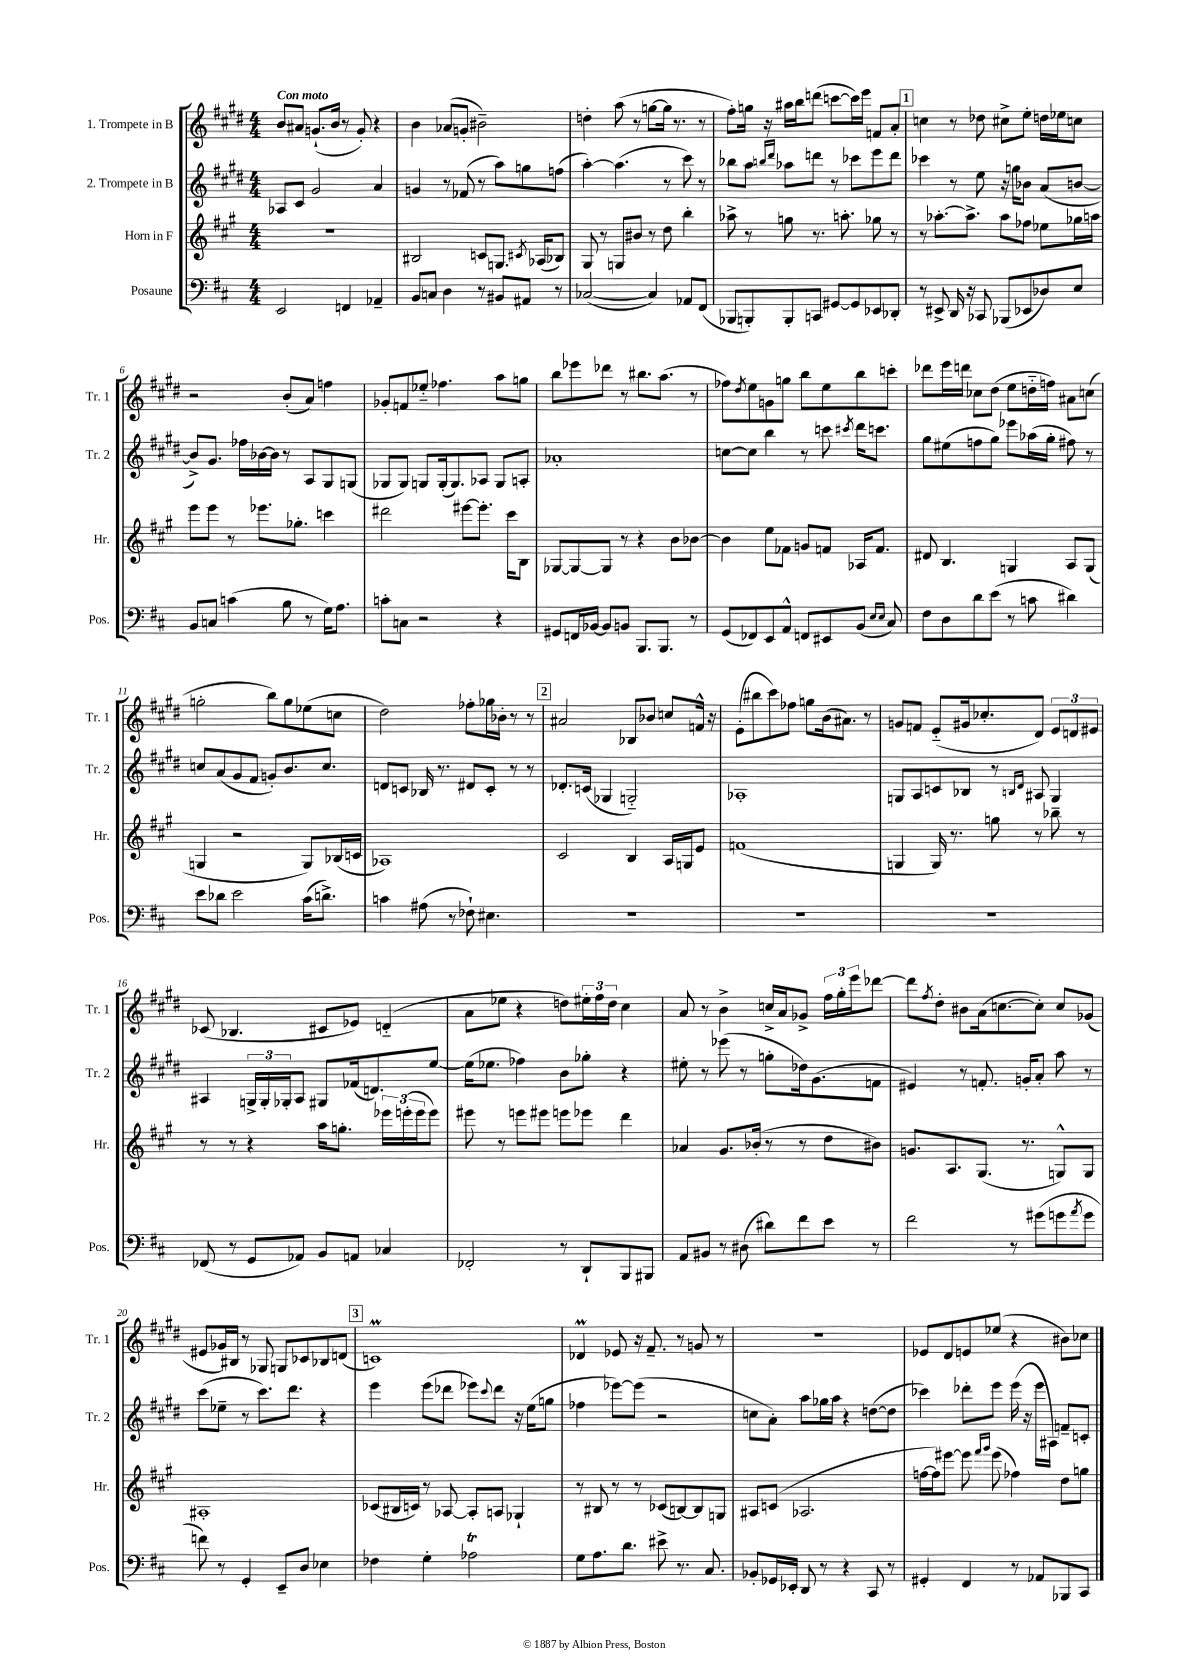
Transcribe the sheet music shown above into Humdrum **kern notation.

**kern	**kern	**kern	**kern
*staff4	*staff3	*staff2	*staff1
*clefF4	*clefG2	*clefG2	*clefG2
*k[f#c#]	*k[f#c#g#]	*k[f#c#g#d#]	*k[f#c#g#d#]
*M4/4	*M4/4	*M4/4	*M4/4
2EE/	1r	8A-/L	8b/L
.	.	8c#/J	8a#/J
.	.	2g#/	(8.g`/L
.	.	.	16b/Jk
4FF/	.	.	8r
.	.	.	8g'/)
4AA-~/	.	4a/	4r
=	=	=	=
8BB/L	2B#/	4g/	4b\
8C/J	.	.	.
4D\	.	8r	(8a-/L
.	.	(8f-/	8g'/J
8r	8c/L	8r	2b#~\)
8BB#/L	8.G/J	8aa\L)	.
8AA#/J	.	8gg\	.
.	8qc#/	.	.
.	(16A-/LK	.	.
8r	8B-/J)	(8ff\J	.
=	=	=	=
([2C-/	8G#/	[4aa'\)	4dd'\
.	8r	.	.
.	8G/L	(4.aa\]	(8aa\
.	8b#/J	.	8r
4C-/])	8r	.	[8gg\L
.	8dd\	8r	16gg\]Jk
.	.	.	8.r
8AA-/L	4bb'\	8ccc#\)	.
(8FF#/J	.	8r	8r
=	=	=	=
8BBB-/L	8aa-^\	8bb-\L	8ff#'\L)
8BBB'/)	8r	8aa\J	16gg\Jk
.	.	.	16r
.	.	16qqbb/LL	.
.	.	16qqddd#/JJ	.
8BBB'/	8gg\	8aa-\L	16aa#\LL
.	.	.	16bb\J
8CC/J	8.r	8ddd\J	(8ddd\J
[8GG#/L	.	8r	[8ccc\L
.	8.aa'\	.	.
8GG#/]	.	8ccc-\L	16ccc\]L)
.	.	.	16eee\JJ
8EE-/	8gg-\	8eee\	8f/L
8DD-'/J	8r	8ddd\J	8a'/J
=	=	=	=
8r	8r	4ccc-\	4cc\
8EE#^/	[8.aa-'\L	.	.
16DD/	.	8r	8r
16r	8.aa-^\]J	.	.
8CC-/	.	8ee\	8dd-\
(8BBB-/L	8aa-\L	16r	8cc#^\L
.	.	16gg\LK	.
8EE-/	8ff-\J	8b-\J	8ee'\J
8D-/)	8ee-\L	(8a/L	16dd\LL
.	.	.	16ee-\J
8E/J	16gg-\L	[8b/J	8cc\J
.	16aa\JJ	.	.
=	=	=	=
8BB/L	8eee\L	8b^/]L)	2r
8C/J	8eee\J	8.g#/J	.
(4c\	8r	.	.
.	.	16ff-\LL	.
.	8.eee-\L	[16b-\	.
.	.	16b-\]JJ	.
8B\	.	8r	(8b'/L
.	8.gg-'\J	.	.
8r	.	8A/L	8a/J)
16G\LK)	4ccc\	8G#/	4ff\
8.A\J	.	.	.
.	.	(8G/J	.
=	=	=	=
8c'\L	2ddd#\	8G-/L	8g-'/L
8C\J	.	8G-/J)	8f/
2r	.	8G/L	8ee-'~/J
.	.	(16G'/k	4.ff-\
.	.	8.G/)	.
.	[8eee#\L	.	.
.	8.eee#'\]J	8A-/J	.
4r	.	8G/L	8aa\L
.	16ccc#\LK	.	.
.	8B\J	8A'/J	8gg\J
=	=	=	=
8GG#/L	[8G-/L	1a-'	8bb\L
16FF/L	8G-/_	.	8eee-\
[16BB-/JJ	.	.	.
8BB-/]L	8G-/]J	.	8ddd-\J
8BB/J	8r	.	8r
8.BBB/L	4r	.	8.bb#\L
8.BBB/J	.	.	(8.aa\J
.	8b\L	.	.
8r	[8b-\J	.	8r
=	=	=	=
(8GG/L	4b-\]	[8cc\L	8ff-\L)
.	.	.	8qdd#/
8FF-/)	.	8cc\]J	8ee\
8EE/	8ee\L	4bb\	8g\
8AA^^/J	8f-\J	.	8gg\J
8FF/L	8g/L	8r	8bb\L
8EE#/	8f/J	8ccc\	8ee\
.	.	8qccc#/	.
(8BB/J	16A-/LK	16ddd#\LK	8bb\
.	8.f/J	8.ccc\J	.
16qqE/LL	.	.	.
16qqE/JJ	.	.	.
8C#/)	.	.	8ccc'\J
=	=	=	=
8F#\L	8d#/	8gg#\L	8ddd-\L
8D\	4.B/	(8ee#\	16eee\L
.	.	.	16ddd\JJ
8d\	.	8ff\	8cc-\L
(8e\J	.	8gg#\J)	(8dd#\J
8r	4G/	8eee-\L	8ee\L
8c\	.	(16aa-\L	16dd'~\L
.	.	16gg#'\JJ	16ff\JJ)
4d#\)	8A/L	8ff#\)	8a#\L
.	(8G/J	8r	(8cc\J
=	=	=	=
8e\L	4G/	8cc/L	2gg'\
8d-\J	.	(8a/	.
2e\	2r	8g#/	.
.	.	8f#/J	.
.	.	8g'/L)	8bb\L)
.	.	8.b/	8gg\
(16c#\LK	8G/L)	.	(8ee-\
8.d^\J)	.	8.cc/J	.
.	(16B-/L	.	8cc\J
.	16c/JJ	.	.
=	=	=	=
4c\	1A-)	8d/L	2dd#\)
.	.	8c/J	.
(8A#\	.	16B-/	.
.	.	8.r	.
8r	.	.	.
8F-`\)	.	8d#/L	8ff-'\L
4.E#\	.	8c'/J	16gg-\L
.	.	.	16b-'\JJ
.	.	8r	8r
.	.	8r	8r
=	=	=	=
1r	2c#/	8.d-'/L	2a#/
.	.	(16c/Jk	.
.	.	4G-/	.
.	4B/	2G'~/)	8B-/L
.	.	.	8b-/J
.	16A/LL	.	8cc/L
.	16G/J	.	.
.	8e/J	.	16f^^/Jk
.	.	.	16r
=	=	=	=
1r	(1f	1A-'	(8e'\L
.	.	.	8bb#\
.	.	.	8ccc#\)
.	.	.	8ff-\J
.	.	.	8gg\L
.	.	.	(16b\k
.	.	.	8.a#\J)
.	.	.	8r
=	=	=	=
1r	4G/	8G/L	8g/L
.	.	8A/	8f/J
.	16G/)	8c/	(8e'~/L
.	8.r	.	.
.	.	8B-/J	16g#/k
.	.	.	8.cc-'/
.	8gg\	8r	.
.	.	16qqB/LL	.
.	.	16qqd#/JJ	.
.	8r	8A#/	8d#/J)
.	8bb-~\	4G/	12e/L
.	.	.	12d/
.	8r	.	.
.	.	.	12e#/J
=	=	=	=
(8FF-/	8r	4A#/	(8c-/
8r	8r	.	4.B-/
8GG/L	4r	24G^/LL	.
.	.	24G'/	.
.	.	24G-'/J	.
8AA-/J)	.	8A#/J	.
8BB/L	16aa\LK	8G#/L	8c#/L
.	8.gg'\J	.	.
8AA/J	.	(16f-/k	8e-/J)
.	.	8.d/)	.
4C-/	24eee-\LL	.	(4d'~/
.	(24eee'\	.	.
.	24eee\J	.	.
.	8eee\J)	[8ee/J	.
=	=	=	=
2FF-'/	8eee#\	(16ee\]LK	8a\L
.	.	8.ee-\J	.
.	8r	.	8ee-\J
.	8eee\L	4ff-\)	4r
.	8eee#\J	.	.
8r	8eee\L	8b\L	8dd\L)
8DD`/L	8eee-\J	8gg-'\J	24ee#'\L
.	.	.	24ff#\
.	.	.	24dd\JJ
8BBB/	4ddd\	4r	4cc#\
8BBB#/J	.	.	.
=	=	=	=
8AA/L	4a-/	8ee#'\	8a/
8BB#/J	.	8r	8r
8r	8.g#/L	(8eee-\	4b^\
(8D#\	.	8r	.
.	(16b-'/Jk	.	.
8d#\L)	8r	8gg'\L	16cc^/LL
.	.	.	16a/J
8f#\	8r	16dd-\k)	8g-^/J
.	.	(8.g#\	.
8e\J	8dd\L	.	24ff#\LL
.	.	.	24gg#'\
.	.	.	24eee\J
8r	8b#\J)	8f\J	[8ddd-\J
=	=	=	=
2f#\	8.g/L	4e#/)	8ddd-\]L
.	.	.	8qff#/
.	.	.	8dd#'\J
.	8.A/	.	.
.	.	8r	8b#\L
.	(8.G#/J	8.f'/	(16a\k
.	.	.	[8.cc\
8r	.	.	.
.	8.r	16g'/LK	.
(8g#\L	.	8a'/J	8cc'\]J)
8g\	8G^^/L)	8aa\	8cc/L
8qa/	.	.	.
8g\J	8G/J	8r	(8g-/J
=	=	=	=
8f\)	1A#'	(8ccc#\L	8e#/L
8r	.	8ee-~\J	16g-/L)
.	.	.	16B#/JJ
4GG'/	.	8r	8r
.	.	8.ccc#\L)	8G-/
8EE~/L	.	.	8G/L
.	.	8.ddd#\J	.
8D/J	.	.	8c-/
4E-\	.	4r	8B-/
.	.	.	(8d/J
=	=	=	=
4F-\	(8c-/L	4eee\	1c)
.	16B#/L	.	.
.	16c/JJ)	.	.
4G'\	8r	(8eee\L	.
.	[8A-/	8ddd-\J	.
2A-\	8A-'/]L	8eee-\L)	.
.	.	8qqccc#/	.
.	8A/J	8ddd-\J	.
.	4G-`/	16r	.
.	.	(16ee\LK	.
.	.	8gg\J	.
=	=	=	=
8G\L	8r	4ff-\	4d-/
8.A\	8B#/	.	.
.	8r	[8eee-\L)	8e-/
8.d\J	.	.	.
.	8r	(8eee-\]J	16r
.	.	.	8.f#~/
8e#^\	(8c-/L	2r	.
8.r	[8B/)	.	8r
.	8B/]	.	8g/
8.C#/	.	.	.
.	8G/J	.	8r
=	=	=	=
8BB-'/L	8A#/L	8cc\L	1r
16GG-/L	(8c/J	8a'\J)	.
16EE-'/JJ	.	.	.
8DD/	2.A-/	8aa\L	.
8r	.	16gg-\L	.
.	.	16aa\JJ	.
4r	.	4r	.
8CC#/	.	([8dd\L	.
8r	.	8dd\]J	.
=	=	=	=
4GG#'/	[16ff\LL	4ccc-\)	8e-/L
.	16ff\]J)	.	.
.	[8eee#\J	.	8d#/
4FF#/	8eee#\]	8ddd-'\L	8e/
.	16qqfff#/LL	.	.
.	16qqggg#/JJ	.	.
.	(8eee#\	8eee\J	(8ee-/J
8r	4ff-\)	(16eee\	4r
.	.	16r	.
8AA-/L	.	16eee\LL	.
.	.	16A#\JJ)	.
8BBB-/	8dd\L	8f~/L	8b#\L)
8CC#/J	8gg\J	8c'/J	8cc-\J
==	==	==	==
*-	*-	*-	*-
